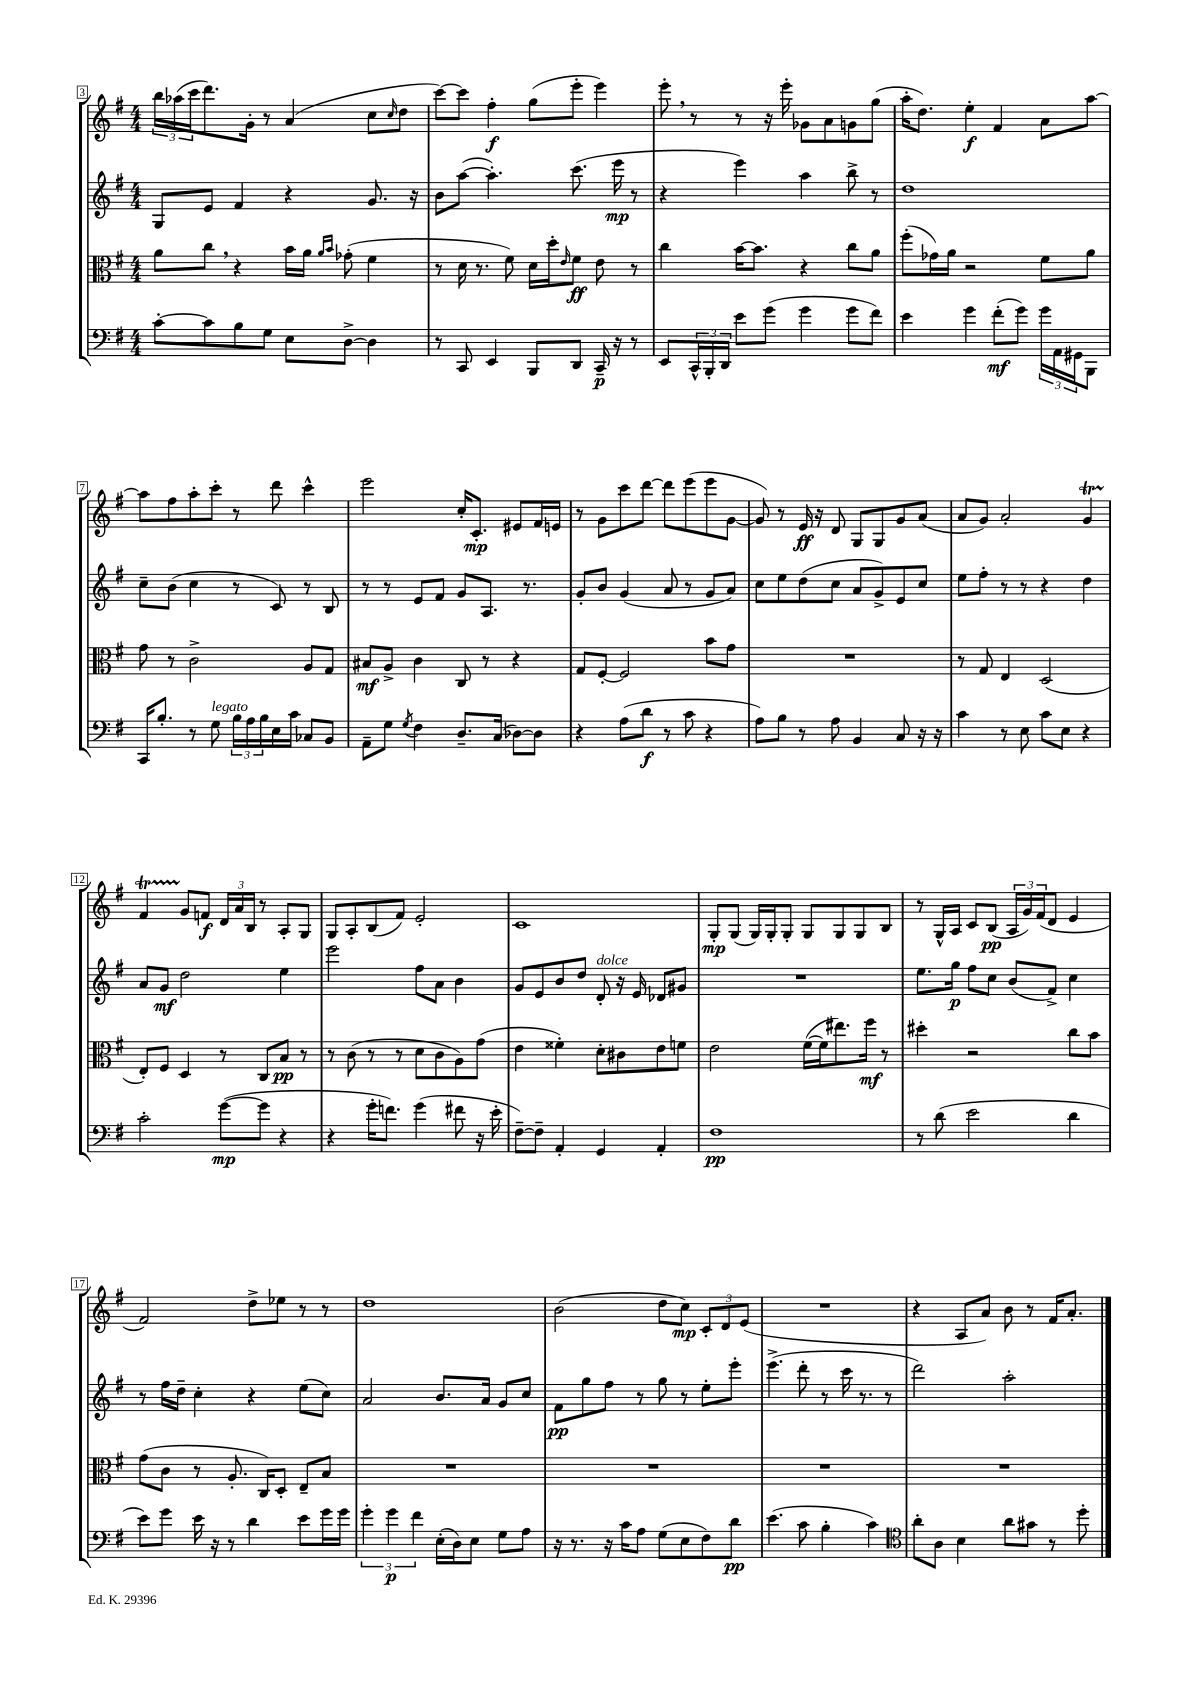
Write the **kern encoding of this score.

**kern	**kern	**kern	**kern
*staff4	*staff3	*staff2	*staff1
*clefF4	*clefC3	*clefG2	*clefG2
*k[f#]	*k[f#]	*k[f#]	*k[f#]
*M4/4	*M4/4	*M4/4	*M4/4
[8c'	8a	8G	24bb
.	.	.	(24aa-
.	.	.	24ccc
8c]	8cc	8e	8.ddd)
8B	4r	4f#	.
.	.	.	16g'
8G	.	.	8r
8E	16b	4r	(4a
.	16a	.	.
.	16qqa	.	.
.	16qqb	.	.
[8D^	(8g-'	.	.
4D]	4f#	8.g	8cc
.	.	.	16qqcc
.	.	.	8dd
.	.	16r	.
=	=	=	=
8r	8r	8b	[8ccc)
8CC	16d	([8aa	8ccc]
.	8.r	.	.
4EE	.	4.aa'])	4ff#'
.	8f#)	.	.
8BBB	16d	.	(8gg
.	16dd'	.	.
.	16qqe	.	.
8DD	8f#	(8.ccc	8eee'
16CC~	8e	.	4eee)
16r	.	16eee	.
8r	8r	8r	.
=	=	=	=
8EE	4cc	4r	8eee'
24CC^^	.	.	8r
24BBB'	.	.	.
24DD	.	.	.
8e	[16b	4eee)	8r
.	8.b]	.	.
(8g	.	.	16r
.	.	.	16eee'
4g	4r	4aa	8g-
.	.	.	8a
8g	8cc	8bb^	8g
8f#)	8a	8r	(8gg
=	=	=	=
4e	(8ff#'	1dd	16aa'
.	.	.	8.dd)
.	16g-)	.	.
.	16a	.	.
4g	2r	.	4ee'
(8f#'	.	.	4f#
8g)	.	.	.
24g	8f#	.	8a
24AA	.	.	.
24GG#	.	.	.
8BBB	8a	.	[8aa
=	=	=	=
16CC	8g	8cc~	8aa]
8.B'	.	.	.
.	8r	(8b	8ff#
8r	2c^	4cc	8aa'
8G	.	.	8ccc'
24B	.	8r	8r
24A	.	.	.
24B	.	.	.
16E	.	8c)	8ddd
16c	.	.	.
8C-	8A	8r	4ccc^^
8BB	8G	8B	.
=	=	=	=
8AA~	8B#	8r	2eee
8G	8A^	8r	.
8qG	.	.	.
4F#	4c	8e	.
.	.	8f#	.
8.D~	8C	8g	16cc'
.	.	.	8.c'
.	8r	8.A	.
(16C	.	.	.
[8D-)	4r	.	8e#
.	.	8.r	.
8D-]	.	.	16f#
.	.	.	16e
=	=	=	=
4r	8G	8g'	8r
.	[8F#'	8b	8g
(8A	2F#]	(4g	8ccc
8d	.	.	[8ddd
8r	.	8a	8ddd]
8c	.	8r	(8eee
4r	8b	8g	8eee
.	8g	8a)	[8g
=	=	=	=
8A)	1r	8cc	8g])
8B	.	8ee	8r
8r	.	(8dd	16e
.	.	.	16r
8A	.	8cc	8d
4BB	.	8a	8G
.	.	8g^)	8G
8C	.	8e	8g
16r	.	8cc	(8a
16r	.	.	.
=	=	=	=
4c	8r	8ee	8a
.	8G	8ff#'	8g)
8r	4E	8r	2a'
8E	.	8r	.
8c	(2D	4r	.
8E	.	.	.
4r	.	4dd	4g
=	=	=	=
2c'	8E')	8a	4f#
.	8F#	8g	.
.	4D	2dd	8g
.	.	.	8f
([8g	8r	.	24d
.	.	.	24a
.	.	.	24B
8g]	8C	.	8r
4r	8B	4ee	8A'
.	8r	.	8G
=	=	=	=
4r	8r	2eee	8G
.	(8c	.	8A'
16g'	8r	.	(8B
8.f)	.	.	.
.	8r	.	8f#)
(4g	8d	8ff#	2e'
.	8c	8a	.
8f#	8A)	4b	.
16r	(8g	.	.
16e'	.	.	.
=	=	=	=
[8F#~)	4e	8g	1c
8F#~]	.	8e	.
4AA'	4f##')	8b	.
.	.	8dd	.
4GG	8d'	8d'	.
.	8c#	16r	.
.	.	16e	.
4AA'	8e	8d-	.
.	8f	8g#	.
=	=	=	=
1F#	2e	1r	8G'
.	.	.	(8G
.	.	.	16G)
.	.	.	16G'
.	.	.	8G'
.	([16f#	.	8G
.	16f#]	.	.
.	8.ee#)	.	8G
.	.	.	8G
.	16ff#	.	.
.	8r	.	8B
=	=	=	=
8r	4dd#'	8.ee	8r
(8d	.	.	16G^^
.	.	16gg	16A
2e	2r	8ff#	8c
.	.	8cc	(8B
.	.	(8b	24A
.	.	.	24g)
.	.	.	(24f#
.	.	8f#^)	8d
4d	8cc	4cc	4e
.	8b	.	.
=	=	=	=
8e)	(8g	8r	2f#)
8g	8c	16ff#	.
.	.	16dd~	.
16e	8r	4cc'	.
16r	.	.	.
8r	8.A'	.	.
4d	.	4r	8dd^
.	16C)	.	.
.	8D'	.	8ee-
8e	8E~	(8ee	8r
16g	8B	8cc)	8r
16g	.	.	.
=	=	=	=
6g'	1r	2a	1dd
6g	.	.	.
6f#	.	.	.
(16E'	.	8.b	.
16D)	.	.	.
8E	.	.	.
.	.	16a	.
8G	.	8g	.
8A	.	8cc	.
=	=	=	=
16r	1r	8f#	(2b
8.r	.	.	.
.	.	8gg	.
16r	.	8ff#	.
16c	.	.	.
8A	.	8r	.
(8G	.	8gg	8dd
8E	.	8r	8cc)
8F#)	.	8ee'	12c'
.	.	.	12d
8d	.	8eee'	.
.	.	.	(12e
=	=	=	=
(4.e	1r	(4.eee^	1r
8c	.	8ddd'	.
4B'	.	8r	.
.	.	16ccc	.
.	.	8.r	.
4c)	.	.	.
.	.	8r	.
=	=	=	=
*clefC4	*	*	*
8a'	1r	2ddd)	4r
8A	.	.	.
4B	.	.	8A
.	.	.	8a)
8a	.	2aa'	8b
8g#	.	.	8r
8r	.	.	16f#
.	.	.	8.a'
8dd'	.	.	.
==	==	==	==
*-	*-	*-	*-
